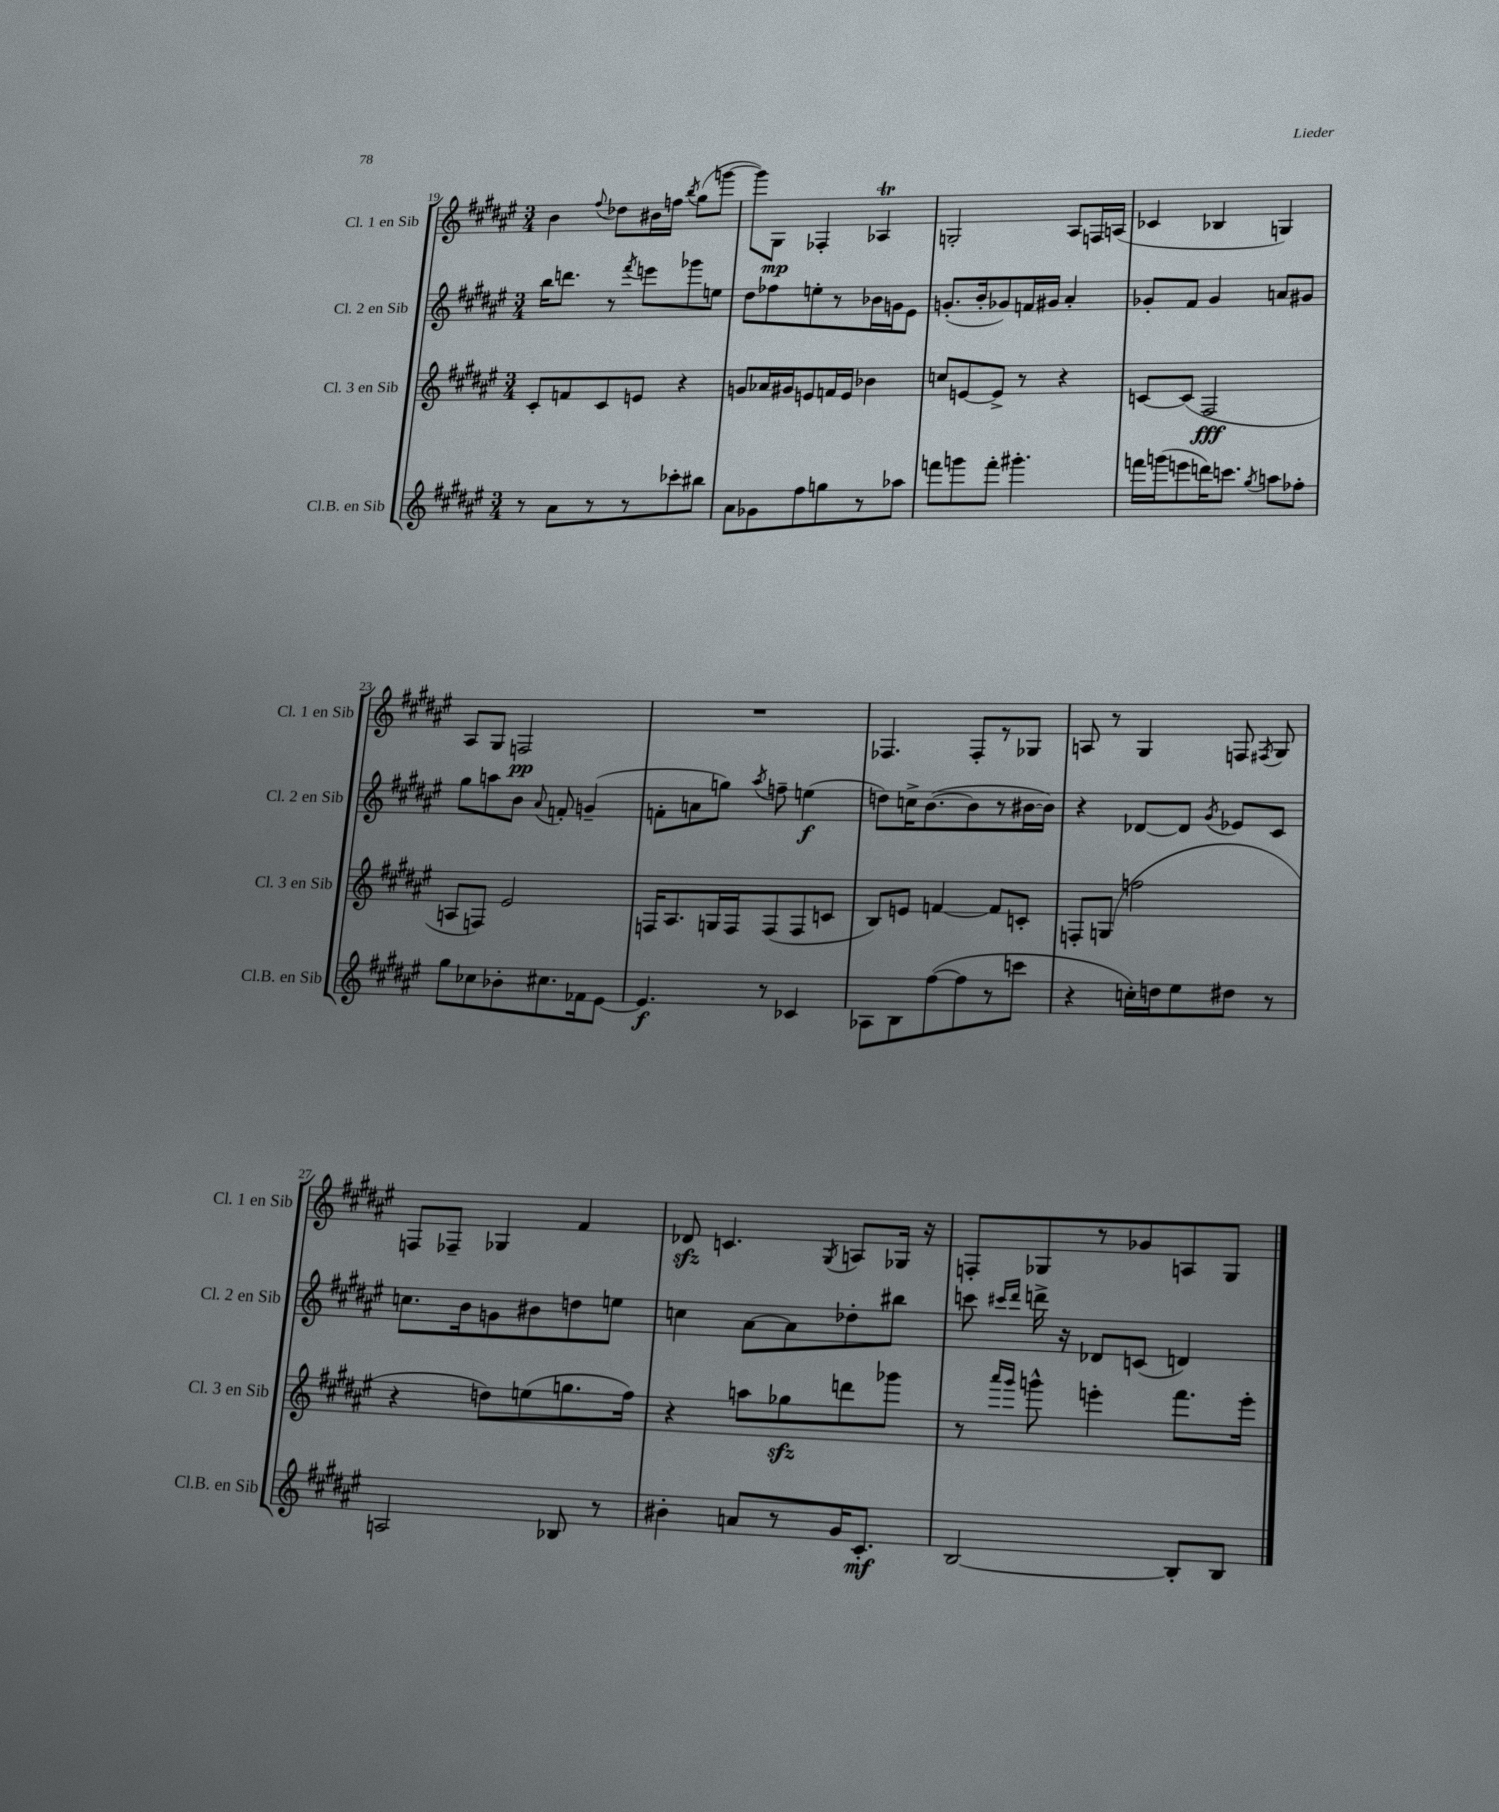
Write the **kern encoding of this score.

**kern	**kern	**kern	**kern
*staff4	*staff3	*staff2	*staff1
*clefG2	*clefG2	*clefG2	*clefG2
*k[f#c#g#d#a#e#]	*k[f#c#g#d#a#e#]	*k[f#c#g#d#a#e#]	*k[f#c#g#d#a#e#]
*M3/4	*M3/4	*M3/4	*M3/4
8r	8c#'	16bb	4b
.	.	8.ddd	.
8a#	8f	.	.
.	.	.	8qqff#
8r	8c#	8r	8dd-
.	.	8qfff#	.
8r	8e	8eee	16b#
.	.	.	16ff
.	.	.	8qbb
8ccc-'	4r	8ggg-	(8gg#
8bb#	.	8ee	[8ggg
=	=	=	=
8a#	8g	8dd#	8ggg])
8g-	16a-	8ff-	8G#
.	16g#	.	.
8ff#	8e	8ee'	4F-'
8gg	16f	8r	.
.	16e	.	.
8r	4b-	16b-	4A-
.	.	16g	.
8aa-	.	8e#	.
=	=	=	=
8fff	8cc	(8.g'	2G'
8ggg	[8e	.	.
.	.	16b'	.
8fff'	8e^]	8g-)	.
4.ggg#'	8r	16f	.
.	.	16g#	.
.	4r	4a#'	8A#
.	.	.	16F
.	.	.	(16A
=	=	=	=
16fff	[8c	8g-'	4c-
(16ggg	.	.	.
8eee	(8c]	8f#	.
16ddd)	2F#	4g-	4B-
8.ccc	.	.	.
8qgg#	.	.	.
8aa	.	8a	4G)
8ff-'	.	8g#	.
=	=	=	=
8gg#	8A	8gg#	8A#
8cc-	8F)	8aa	8G#
8b-'	2e#	8b	2F
.	.	8qqa#	.
8.cc#	.	8f'	.
.	.	(4g~	.
16f-	.	.	.
[8e#	.	.	.
=	=	=	=
4.e#]	16F	8f'	2.r
.	8.A#	.	.
.	.	8a	.
.	16G	8gg)	.
.	16F	.	.
.	.	8qaa#	.
8r	(8F	8ff~	.
4c-	8F	(4ee	.
.	8c	.	.
=	=	=	=
8A-	8B)	8dd)	4.F-
8B	8e	16cc^	.
.	.	([8.b	.
([8ff#	[4f	.	.
8ff#]	.	8b]	8F-'
8r	8f]	8r	8r
8ccc	8c'	[16b#	8G-
.	.	16b#])	.
=	=	=	=
4r	8F'	4r	8A
.	(8G	.	8r
16cc')	2ff	[8d-	4G#
16dd	.	.	.
8ee#	.	8d-]	.
.	.	8qg#	.
8dd#	.	8e-	8F
.	.	.	8qF#
8r	.	8c#	8G#
=	=	=	=
2A	4r	8.cc	8F
.	.	.	8F-~
.	.	16b	.
.	8dd)	8g	4G-
.	(8ee	8b#	.
8B-	8.gg	8dd	4f#
8r	.	8ee	.
.	16ff#)	.	.
=	=	=	=
4b#'	4r	4cc	8d-
.	.	.	4.c
8a	8aa	[8a#	.
8r	8gg-	8a#]	.
.	.	.	8qG#
16g#	8ddd	8dd-'	8A
8.c#'	.	.	.
.	8ggg-	8bb#	16G-
.	.	.	16r
=	=	=	=
[2B	8r	8ccc	8F'
.	16qqaaa#	16qqccc#	.
.	16qqggg#	16qqddd#	.
.	8ggg^^	16ddd^	8G-
.	.	16r	.
.	4eee'	8d-	8r
.	.	(8c	8g-
8B']	8.fff#	4d)	8A
8B	.	.	8G-
.	16eee'	.	.
==	==	==	==
*-	*-	*-	*-
